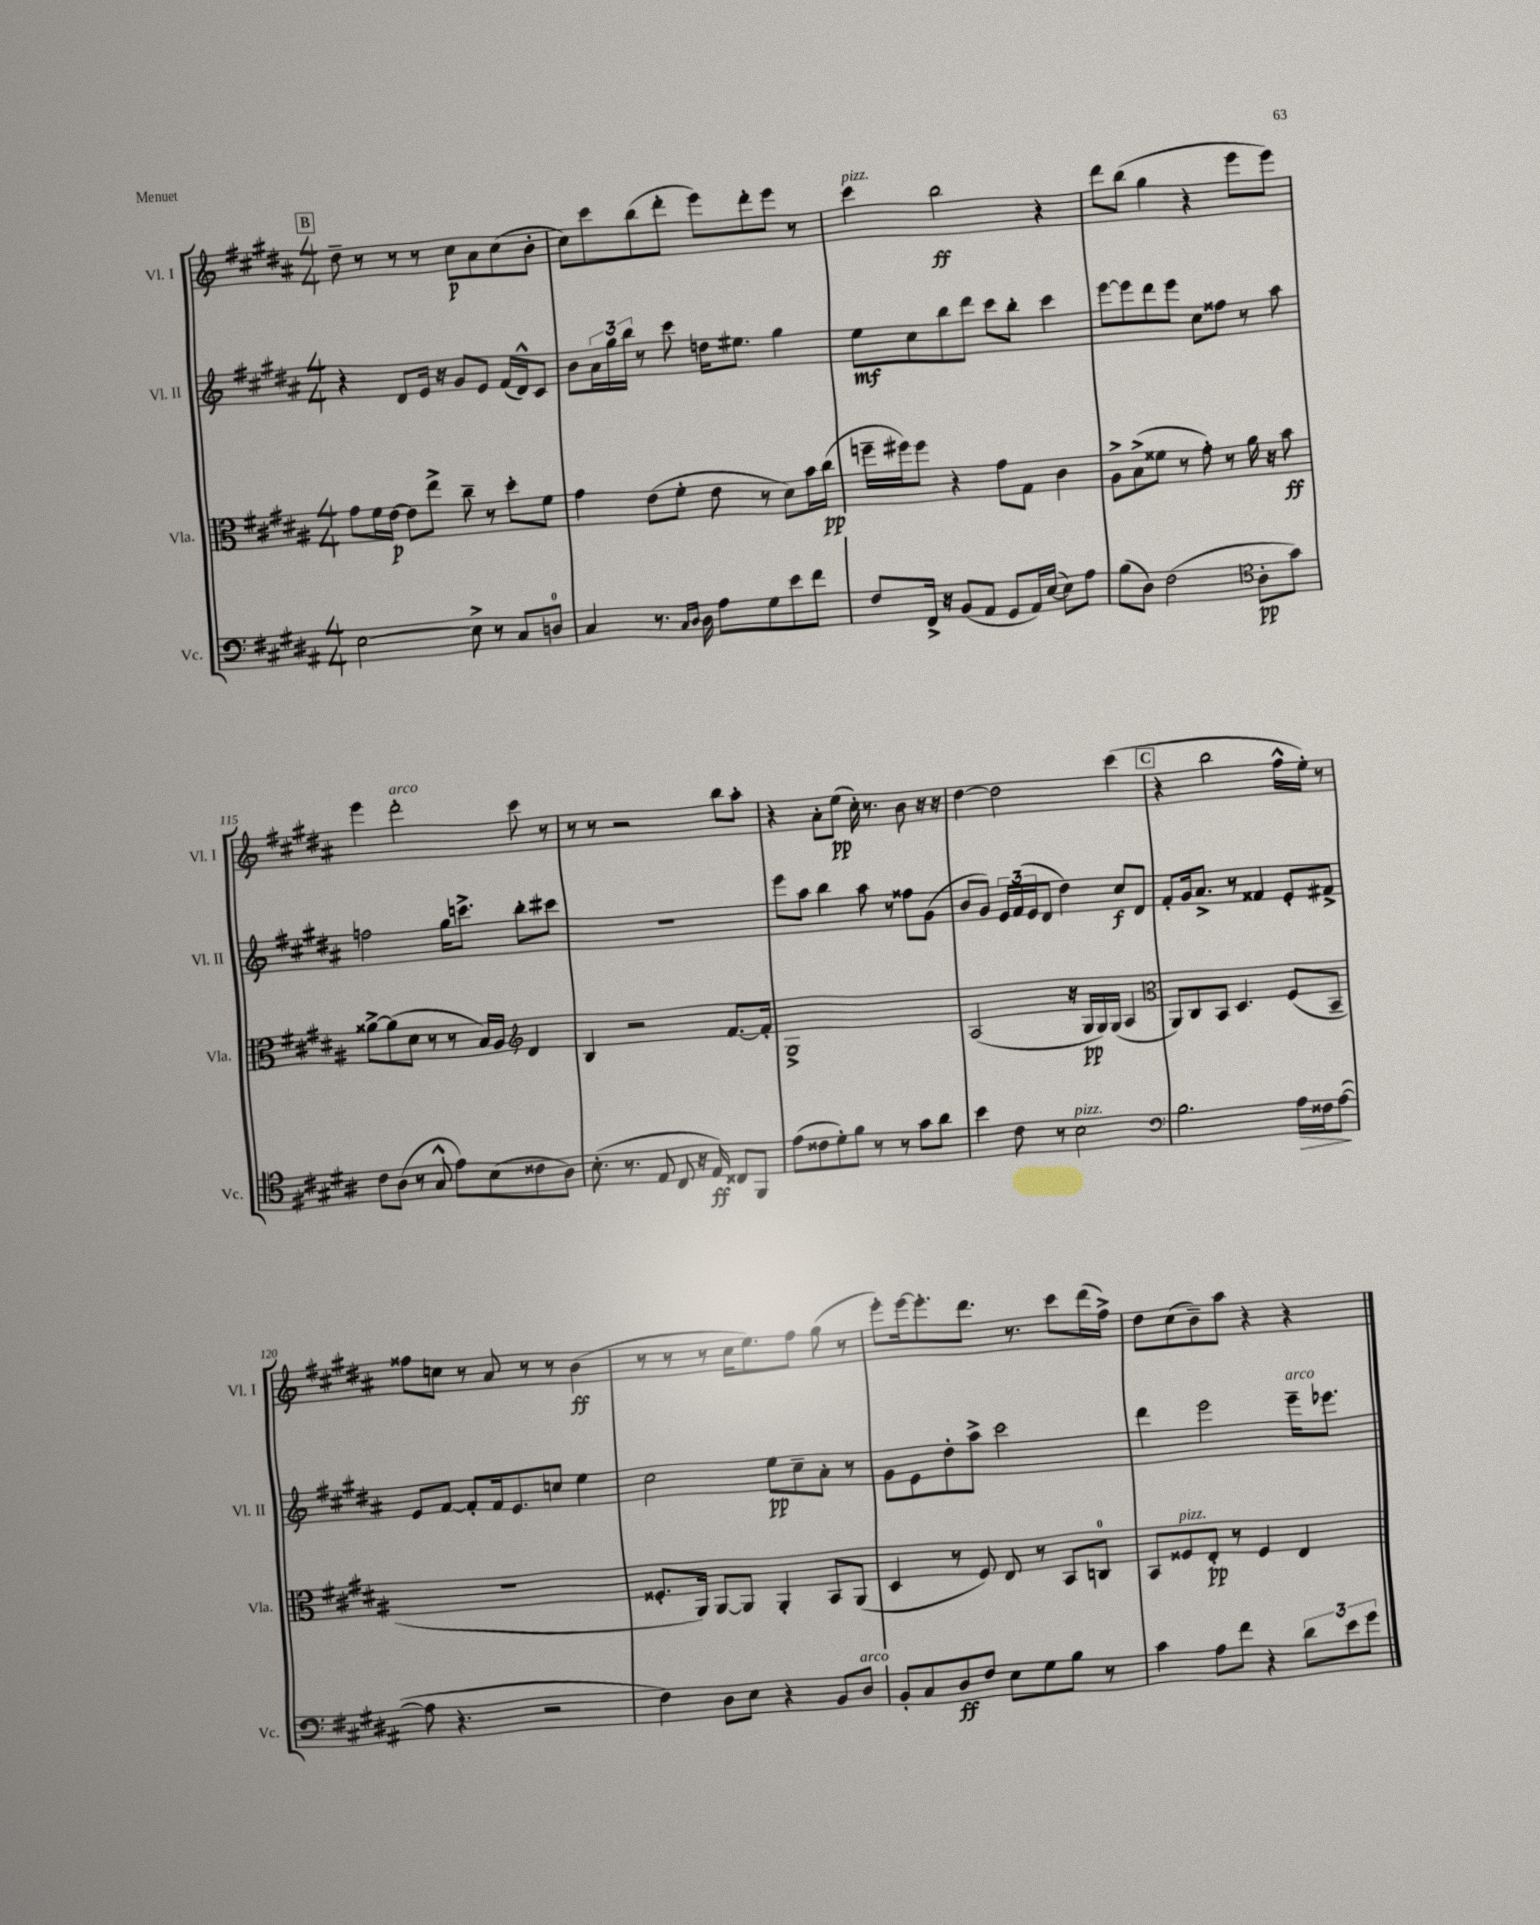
<<
\new StaffGroup <<
\new Staff = "s0" \with { instrumentName = "Vl. I" shortInstrumentName = "Vl. I" } {
    \clef treble \key b \major \numericTimeSignature \time 4/4
    \mark \markup { \box "B" } dis''8-- r8 r8 r8 cis''8\p ais'8 cis''8( b'8-. |
    cis''8) cis'''8 b''8( dis'''8-. e'''8) dis'''8-. e'''8 r8 |
    cis'''4^\markup { \italic "pizz." } b''2\ff r4 |
    dis'''8 b''8( gis''4 r4 e'''8 e'''8) |
    e'''4 dis'''2-.^\markup { \italic "arco" } cis'''8 r8 |
    r8 r8 r2 b''8 ais''8-. |
    r4 ais'8-. e''8\pp( cis''16-.) r8. b'8 r16 r16 |
    dis''4~ dis''2 cis'''4( |
    \mark \markup { \box "C" } r4 b''2 fis''16-^ e''16-.) r8 |
    fisis''8 c''8 r8 ais'8 r8 r8 b'4\ff( |
    r8 r8 r8 cis''16 e''8.) fis''8 gis''8( r8 |
    e'''8-.) e'''16~ e'''8.-. dis'''8. r8. cis'''8 dis'''16( fis''16->) |
    dis''8 cis''8( b'8--) ais''8 r4 r4 \bar "|." |
}
\new Staff = "s1" \with { instrumentName = "Vl. II" shortInstrumentName = "Vl. II" } {
    \clef treble \key b \major \numericTimeSignature \time 4/4
    \mark \markup { \box "B" } r4 dis'8 e'16 r16 gis'8 e'8 fis'16( dis'16-^) cis'8 |
    b'8 \tuplet 3/2 { ais'16 gis''16 b''16 } r8 cis'''8 d''16 eis''8. gis''4 |
    e''8\mf cis''8 b''8 dis'''8 cis'''8 b''8-. cis'''4 |
    e'''8~ e'''8 dis'''8 e'''8 cis''8 fisis''8 r8 ais''8 |
    f''2 gis''16 c'''8.-> b''8-. cis'''8 |
    R1 |
    e'''8 ais''8 b''4 ais''8 r8 fisis''8 gis'8( |
    b'8 gis'8) \tuplet 3/2 { e'16 fis'16( e'16 } dis'8 dis''4) cis''8\f dis'8 |
    \mark \markup { \box "C" } fis'8-. gis'16 ais'8.-> r8 fisis'4 e'8-. fis'8-> |
    e'8 fis'8~ fis'8-. fis'16 e'8. c''8 e''4 |
    cis''2 e''8\pp cis''8-- ais'8-. r8 |
    gis'8 e'8 dis''8-. ais''8-> cis'''2 |
    dis'''4 e'''2 e'''16--^\markup { \italic "arco" } ees'''8. \bar "|." |
}
\new Staff = "s2" \with { instrumentName = "Vla." shortInstrumentName = "Vla." } {
    \clef alto \key b \major \numericTimeSignature \time 4/4
    \mark \markup { \box "B" } gis'8 fis'16 e'16~\p e'8 e''8-> cis''8-- r8 dis''8-. fis'8 |
    gis'4 e'8( fis'8-. e'8 r8 dis'8) b'16 cis''16\pp( |
    f''16-- fis''16) fis''8 r4 gis'8 gis8 cis'4 |
    ais8-> b8->( fisis'8 r8 gis'8-.) r8 ais'16 r16 b'8\ff |
    aisis'8~-> aisis'8( dis'8 r8 r8 b16) ais16 \clef treble dis'4 |
    b4 r2 fis'8.~ fis'16-. |
    gis1-> |
    ais2( r16 gis16\pp gis16) gis16( ais4 |
    \mark \markup { \box "C" } \clef alto ais,8) cis8 b,8 dis4. fis8( b,8-- |
    R1 |
    fisis8.-. ais,16) ais,8~ ais,8 ais,4-. b,8 ais,8( |
    dis4 r8 fis8) e8 r8 b,8 c8-0 |
    b,8 fisis8^\markup { \italic "pizz." } e8-.\pp r8 fisis4 e4 \bar "|." |
}
\new Staff = "s3" \with { instrumentName = "Vc." shortInstrumentName = "Vc." } {
    \clef bass \key b \major \numericTimeSignature \time 4/4
    \mark \markup { \box "B" } e2~ e8-> r8 cis8 d8-0 |
    cis4 r8. \grace { cis16 dis16 } dis16 ais8 gis8 e'8 fis'8 |
    fis8 fis,16-> r16 b,8( ais,8 gis,8 ais,16) e16~( e8) ais8 |
    b8( dis8) fis2( \clef tenor ais8-.\pp gis'8) |
    cis'8 ais8( r8 gis8-^ e'8) b8( cisis'8 ais8) |
    b8.-.( r8. e8 cis8 r16 e16\ff) cisis8 fis,8 |
    e'8( cisis'8 dis'8-.) fis'8 r8 r8 gis'8 ais'8 |
    b'4 cis'8 r8 b2^\markup { \italic "pizz." } |
    \mark \markup { \box "C" } \clef bass b2. ais16\> fisis16 ais8~\!( |
    ais8 r4. r2 |
    fis4) dis8 e8 r4 b,8 dis8^\markup { \italic "arco" } |
    b,8-. cis8 dis8\ff fis8 e8 gis8 b8 r8 |
    cis'4 ais8 fis'8 r4 \tuplet 3/2 { dis'8 e'8 gis'8 } \bar "|." |
}
>>
>>
\layout { \context { \Score currentBarNumber = #111 } }
